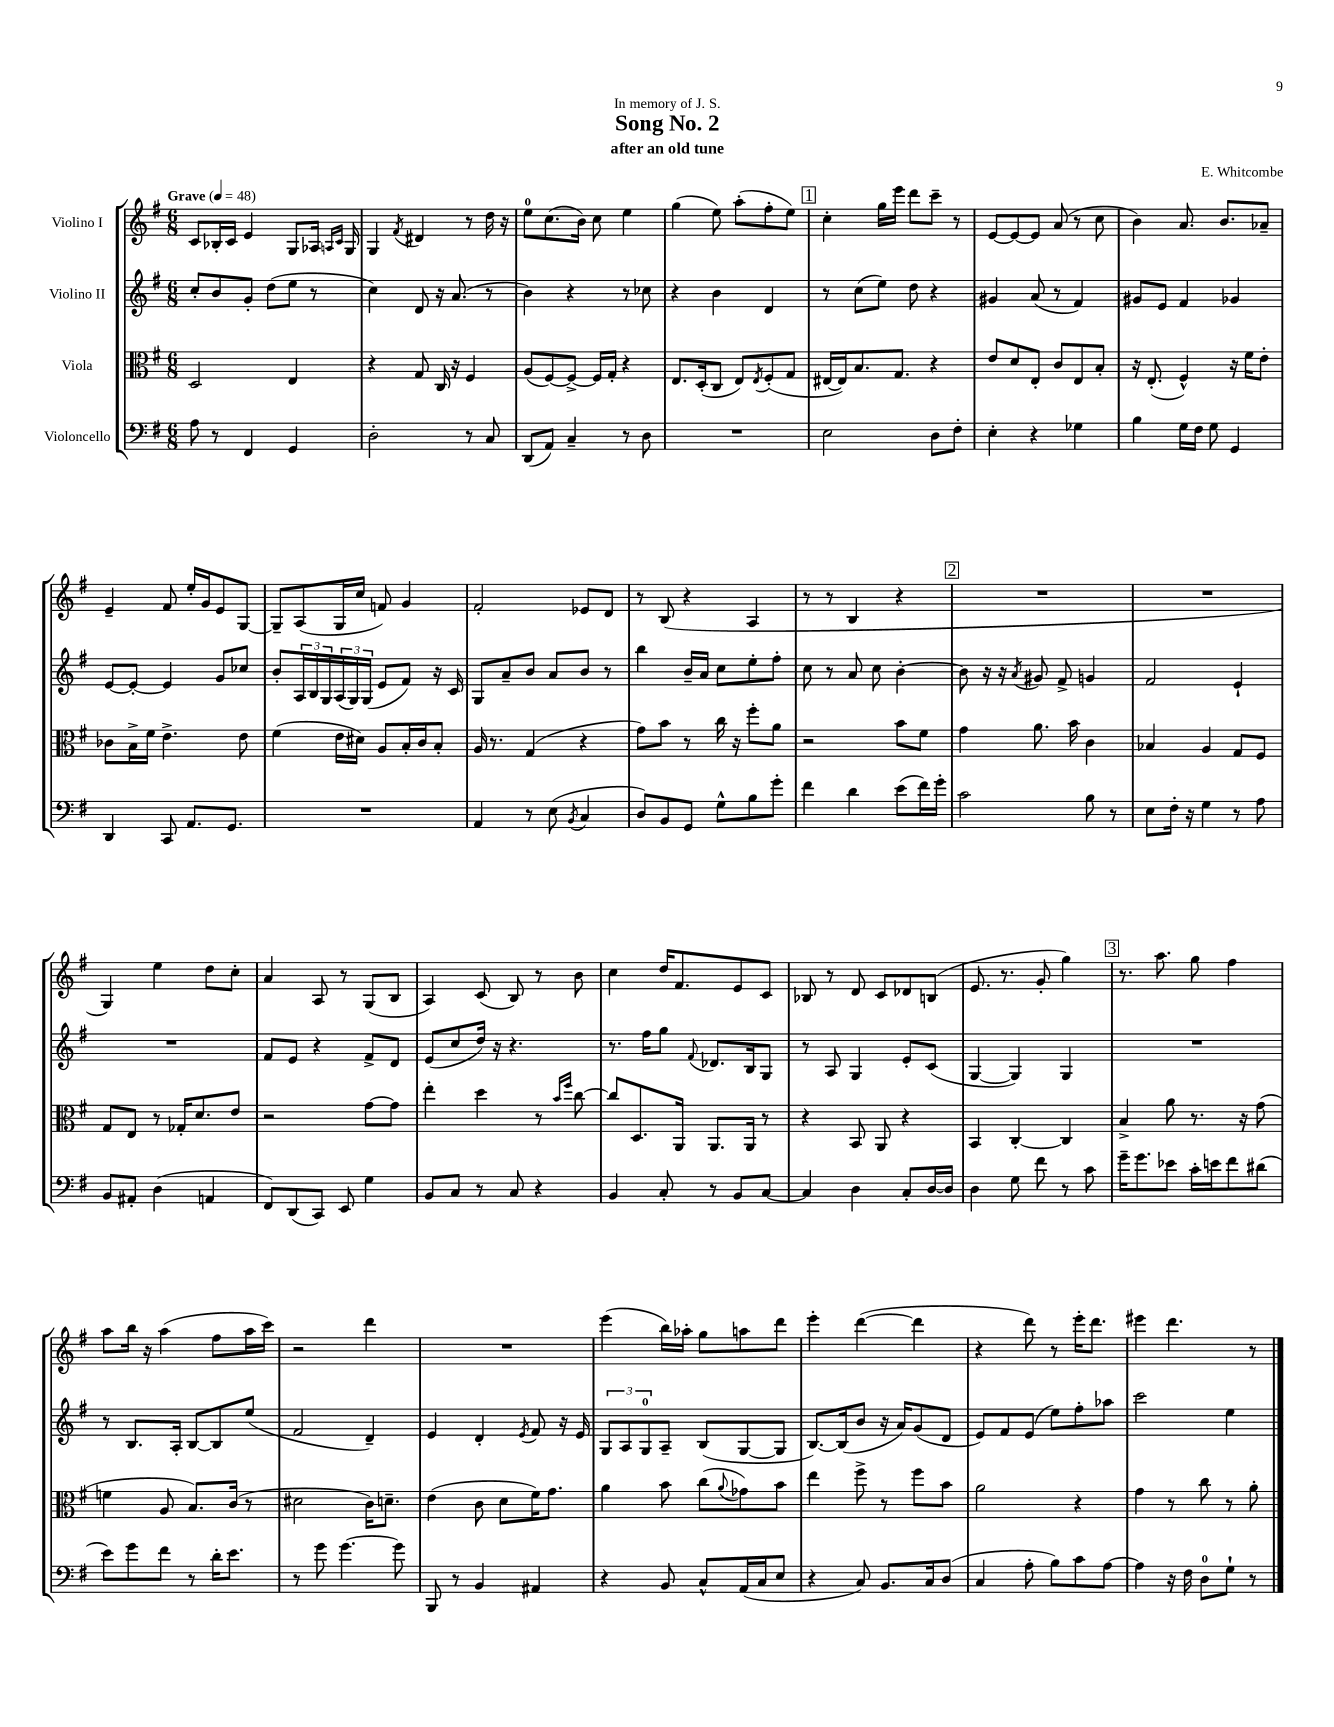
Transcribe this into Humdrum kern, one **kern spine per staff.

**kern	**kern	**kern	**kern
*staff4	*staff3	*staff2	*staff1
*clefF4	*clefC3	*clefG2	*clefG2
*k[f#]	*k[f#]	*k[f#]	*k[f#]
*M6/8	*M6/8	*M6/8	*M6/8
*MM48	*MM48	*MM48	*MM48
8A	2D	8cc'	8c
8r	.	8b	16B-'
.	.	.	16c
4FF#	.	8g'	4e
.	.	(8dd	.
4GG	4E	8ee	8G
.	.	8r	16A-
.	.	.	16qqA
.	.	.	16qqc
.	.	.	16G
=	=	=	=
2D'	4r	4cc)	4G
.	.	.	8qf#
.	8G	8d	4d#
.	16C	16r	.
.	16r	(8.a	.
8r	4F#	.	8r
8C	.	8r	16dd
.	.	.	16r
=	=	=	=
(8DD	(8A	4b)	8ee
8AA)	[8F#)	.	(8.cc
4C~	8F#^_	4r	.
.	.	.	16b)
.	16F#]	.	8cc
.	16G'	.	.
8r	4r	8r	4ee
8D	.	8cc-	.
=	=	=	=
2.r	8.E	4r	(4gg
.	(16D'	.	.
.	8C	4b	8ee)
.	8E)	.	(8aa'
.	8qE	.	.
.	(8F#'	4d	8ff#'
.	8G	.	8ee)
=	=	=	=
2E	[16E#	8r	4cc'
.	16E#])	.	.
.	8.B	(8cc	.
.	.	8ee)	16gg
.	8.G	.	16eee
.	.	8dd	8ddd
8D	4r	4r	8ccc~
8F#'	.	.	8r
=	=	=	=
4E'	8e	4g#	[8e
.	8d	.	8e_
4r	8E'	(8a	8e]
.	8c	8r	(8a
4G-	8E	4f#)	8r
.	8B'	.	8cc
=	=	=	=
4B	16r	8g#	4b)
.	(8.E'	.	.
.	.	8e	.
16G	4F#^^)	4f#	8.a
16F#	.	.	.
8G	.	.	.
.	.	.	8.b
4GG	16r	4g-	.
.	16f#	.	.
.	8e'	.	8a-~
=	=	=	=
4DD	8c-	[8e	4e~
.	16B^	8e'_	.
.	16f#	.	.
8CC	4.e^	4e]	8f#
8.AA	.	.	16ee'
.	.	.	16g
.	.	8g	8e
8.GG	.	.	.
.	8e	8cc-	[8G
=	=	=	=
2.r	(4f#	8b'	8G~]
.	.	24A	(8A
.	.	24B	.
.	.	24G	.
.	16e	(24A	16G
.	.	24G)	.
.	16d#)	.	16cc
.	.	(24G	.
.	8A	8e	8f)
.	16B'	8f#)	4g
.	16c	.	.
.	8B'	16r	.
.	.	16c	.
=	=	=	=
4AA	16A	8G	2f#'
.	8.r	.	.
.	.	8a~	.
8r	(4G	8b	.
(8E	.	8a	.
8qBB	.	.	.
4C	4r	8b	8e-
.	.	8r	8d
=	=	=	=
8D)	8g)	4bb	8r
8BB	8b	.	(8B
8GG	8r	16b~	4r
.	.	16a	.
8G^^	16cc	8cc	.
.	16r	.	.
8B	8ff#'	8ee'	4A
8g'	8a	8ff#'	.
=	=	=	=
4f#	2r	8cc	8r
.	.	8r	8r
4d	.	8a	4B
.	.	8cc	.
(8e	8b	[4b'	4r
16f#)	8f#	.	.
16g'	.	.	.
=	=	=	=
2c	4g	8b]	2.r
.	.	16r	.
.	.	16r	.
.	.	8qa	.
.	8.a	8g#	.
.	.	8f#^	.
.	16b	.	.
8B	4c	4g	.
8r	.	.	.
=	=	=	=
8E	4B-	2f#	2.r
16F#'	.	.	.
16r	.	.	.
4G	4A	.	.
8r	8G	4e`	.
8A	8F#	.	.
=	=	=	=
8BB	8G	2.r	4G)
8AA#'	8E	.	.
(4D	8r	.	4ee
.	16G-'	.	.
.	8.d	.	.
4AA	.	.	8dd
.	8e	.	8cc'
=	=	=	=
8FF#)	2r	8f#	4a
(8DD	.	8e	.
8CC)	.	4r	8A
8EE	.	.	8r
4G	[8g	8f#^	(8G
.	8g]	8d	8B
=	=	=	=
8BB	4ee'	(8e	4A)
8C	.	8cc	.
8r	4dd	16dd)	(8c
.	.	16r	.
8C	.	4.r	8B)
4r	8r	.	8r
.	16qqb	.	.
.	16qqff#	.	.
.	[8cc	.	8b
=	=	=	=
4BB	8cc]	8.r	4cc
.	8.D	.	.
.	.	16ff#	.
8C'	.	8gg	16dd
.	16AA	.	8.f#
.	.	8qqf#	.
8r	8.AA	8.d-	.
8BB	.	.	8e
.	16AA	16B	.
[8C	8r	8G	8c
=	=	=	=
4C]	4r	8r	8B-
.	.	8A	8r
4D	8BB	4G	8d
.	8AA	.	8c
8C'	4r	8e'	8d-
[16D	.	(8c	(8B
16D]	.	.	.
=	=	=	=
4D	4BB	[4G	8.e
.	.	.	8.r
8G	[4C'	4G])	.
8f#	.	.	8g'
8r	4C]	4G	4gg)
8c	.	.	.
=	=	=	=
16g~	4B^	2.r	8.r
8.g	.	.	.
.	.	.	8.aa
8e-	8a	.	.
16c'	8.r	.	8gg
16e	.	.	.
8f#	.	.	4ff#
.	16r	.	.
(8d#	(8g	.	.
=	=	=	=
8e)	4f	8r	8aa
8g	.	8.B	16bb
.	.	.	16r
8f#	8A	.	(4aa
.	.	16A'	.
8r	8.B)	[8B	.
16d'	.	8B]	8ff#
8.e	(16c	.	.
.	8r	(8ee	16aa
.	.	.	16ccc)
=	=	=	=
8r	2d#	2f#	2r
8g	.	.	.
[4.g	.	.	.
.	16c)	4d~)	4ddd
.	8.d~	.	.
8g]	.	.	.
=	=	=	=
8BBB	(4e	4e	2.r
8r	.	.	.
4BB	8c	4d'	.
.	8d	.	.
.	.	8qe	.
4AA#	16f#)	8f#	.
.	8.g	.	.
.	.	16r	.
.	.	16e	.
=	=	=	=
4r	4a	12G	(4eee
.	.	12A	.
.	.	12G	.
8BB	8b	8A~	16bb)
.	.	.	16aa-'
8C^^	(8cc	(8B	8gg
.	8qqa	.	.
(16AA	8g-)	[8G	8aa
16C	.	.	.
8E	8b	8G]	8ddd
=	=	=	=
4r	4ee	[8.B)	4eee'
.	.	(16B]	.
8C)	8ff#^	8b	([4ddd
8.BB	8r	16r	.
.	.	16a)	.
.	8ff#	(8g	4ddd]
16C	.	.	.
(8D	8b	8d	.
=	=	=	=
4C	2a	8e)	4r
.	.	8f#	.
8A'	.	(8e	8ddd)
8B)	.	8ee)	8r
8c	4r	8ff#'	16eee'
.	.	.	8.ddd
[8A	.	8aa-	.
=	=	=	=
4A]	4g	2ccc	4eee#
16r	8r	.	4.ddd
16F#	.	.	.
8D	8cc	.	.
8G`	8r	4ee	.
8r	8a'	.	8r
==	==	==	==
*-	*-	*-	*-
